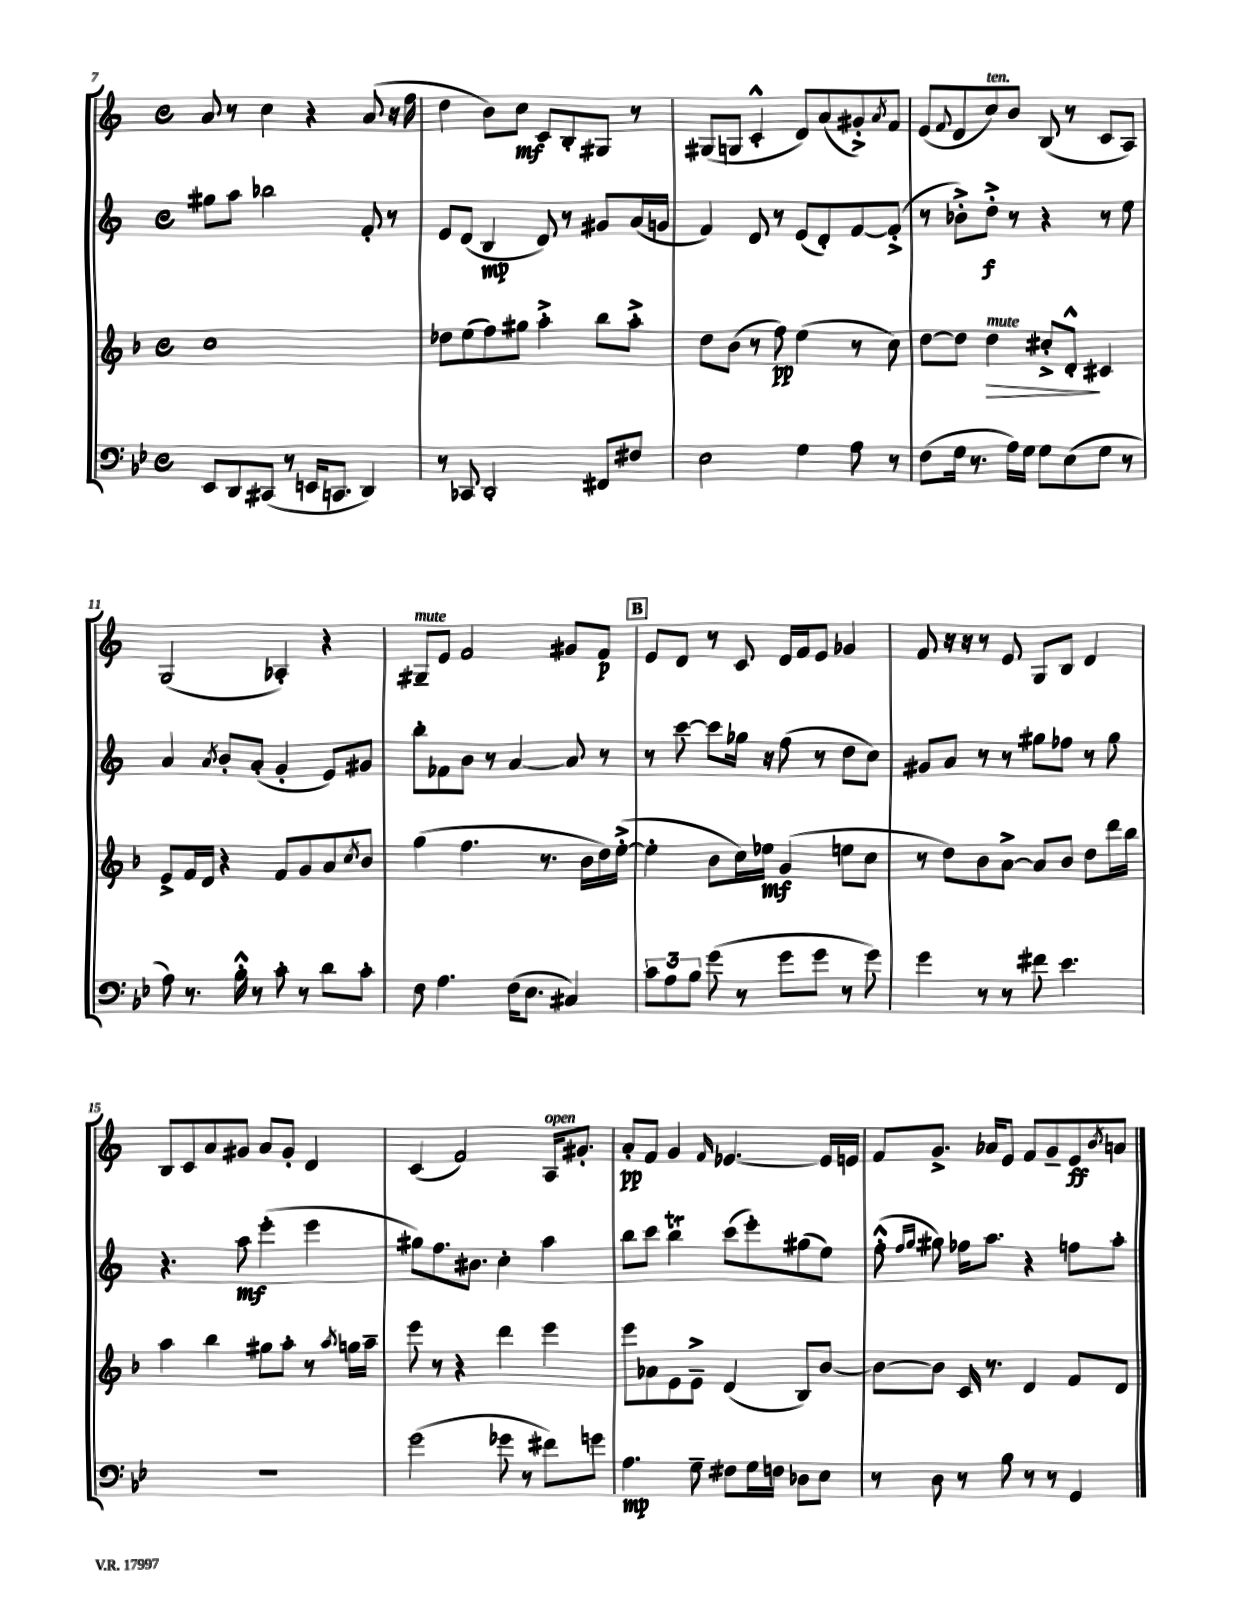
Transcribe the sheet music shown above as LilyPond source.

<<
\new StaffGroup <<
\new Staff = "s0" {
    \clef treble \key c \major \defaultTimeSignature \time 4/4
    a'8 r8 c''4 r4 a'8( r16 f''16 |
    d''4 b'8) c''8\mf c'8 b8-. gis8 r8 |
    gis8( g8 c'4-.-^ d'8) a'8( gis'8-.->) \acciaccatura { a'8 } f'8 |
    e'8( \appoggiatura { f'8 } d'8 c''8^\markup { \italic "ten." }) b'8 b8( r8 c'8 a8) |
    g2( aes4-.) r4 |
    gis8--^\markup { \italic "mute" } e'8 f'2 gis'8 f'8\p |
    \mark \markup { \box "B" } e'8 d'8 r8 c'8 d'16 f'16 e'8 ges'4 |
    f'8 r16 r16 r8 e'8 g8 b8 d'4 |
    b8 c'8 a'8 gis'8 a'8 gis'8-. d'4 |
    c'4( f'2) a16^\markup { \italic "open" } gis'8.-. |
    a'8-.\pp f'8 g'4 \grace { f'16 } ees'4.~ ees'16 e'16 |
    f'8 g'8.-> aes'16 e'8 f'8 g'8-- e'8\ff \acciaccatura { b'8 } a'8 \bar "|." |
}
\new Staff = "s1" {
    \clef treble \key c \major \defaultTimeSignature \time 4/4
    gis''8 a''8 bes''2 f'8-. r8 |
    e'8 d'8( b4\mp d'8) r8 gis'8 a'16( g'16 |
    f'4) d'8 r8 e'8( d'8-.) f'8~ f'8-.->( |
    r8 bes'8-.->) d''8-.->\f r8 r4 r8 e''8 |
    a'4 \acciaccatura { a'8 } b'8-. a'8-.( g'4-. e'8) gis'8 |
    b''8-. fes'8 b'8 r8 a'4~ a'8 r8 |
    \mark \markup { \box "B" } r8 c'''8~ c'''8 ges''16 r16 f''8( r8 d''8 c''8) |
    gis'8 a'8 r8 r8 gis''8 fes''8 r8 gis''8 |
    r4. a''8\mf e'''4-.( e'''4 |
    gis''8) f''8. bis'8. c''4-. a''4 |
    b''8 c'''8 b''4\trill c'''8( e'''8-.) gis''8( e''8) |
    f''8-.-^( \grace { f''16 g''16 } gis''8) fes''16 a''8. r4 f''8 a''8-. \bar "|." |
}
\new Staff = "s2" {
    \clef treble \key f \major \defaultTimeSignature \time 4/4
    c''1 |
    des''8 e''8( f''8) gis''8 a''4-.-> bes''8 a''8-.-> |
    d''8 bes'8( r8 f''8\pp) e''4( r8 c''8) |
    d''8~ d''8 d''4\>^\markup { \italic "mute" } cis''8-.-> d'8-.-^\! cis'4 |
    e'8-> f'16 d'16 r4 f'8 g'8 a'8 \acciaccatura { c''8 } bes'8 |
    g''4( f''4. r8. bes'16 d''16) e''16~-.->( |
    \mark \markup { \box "B" } e''4-. bes'8 c''16) ees''16\mf g'4( e''8 c''8 |
    r8 d''8) bes'8 a'8~-> a'8 bes'8 d''8 d'''16 bes''16 |
    a''4 bes''4 gis''8 a''8-. r8 \acciaccatura { a''8 } g''16 a''16-- |
    e'''8 r8 r4 d'''4 e'''4 |
    e'''8 aes'8 e'8 e'8---> d'4( bes8) bes'8~ |
    bes'8~ bes'8 c'16 r8. d'4 f'8 d'8 \bar "|." |
}
\new Staff = "s3" {
    \clef bass \key bes \major \defaultTimeSignature \time 4/4
    ees,8 d,8 cis,8( r8 e,16 c,8. d,4) |
    r8 ces,8 d,2-. fis,8 fis8 |
    ees2 g4 a8 r8 |
    f8( g16 r8. a16) g16 g8 ees8( g8 r8 |
    a8) r8. bes16-.-^ r8 c'8-. r8 d'8 c'8-. |
    f8 a4. f16( ees8. cis4) |
    \mark \markup { \box "B" } \tuplet 3/2 { c'8 a8 bes8 } g'8( r8 g'8 g'8 r8 g'8) |
    g'4 r8 r8 fis'8 ees'4. |
    R1 |
    g'2( ges'8 r8 fis'8) g'8 |
    a4.\mp g8-- fis8 g16 f16 des8 ees8 |
    r8 d8 r8 bes8 r8 r8 g,4 \bar "|." |
}
>>
>>
\layout { \context { \Score currentBarNumber = #7 } }
